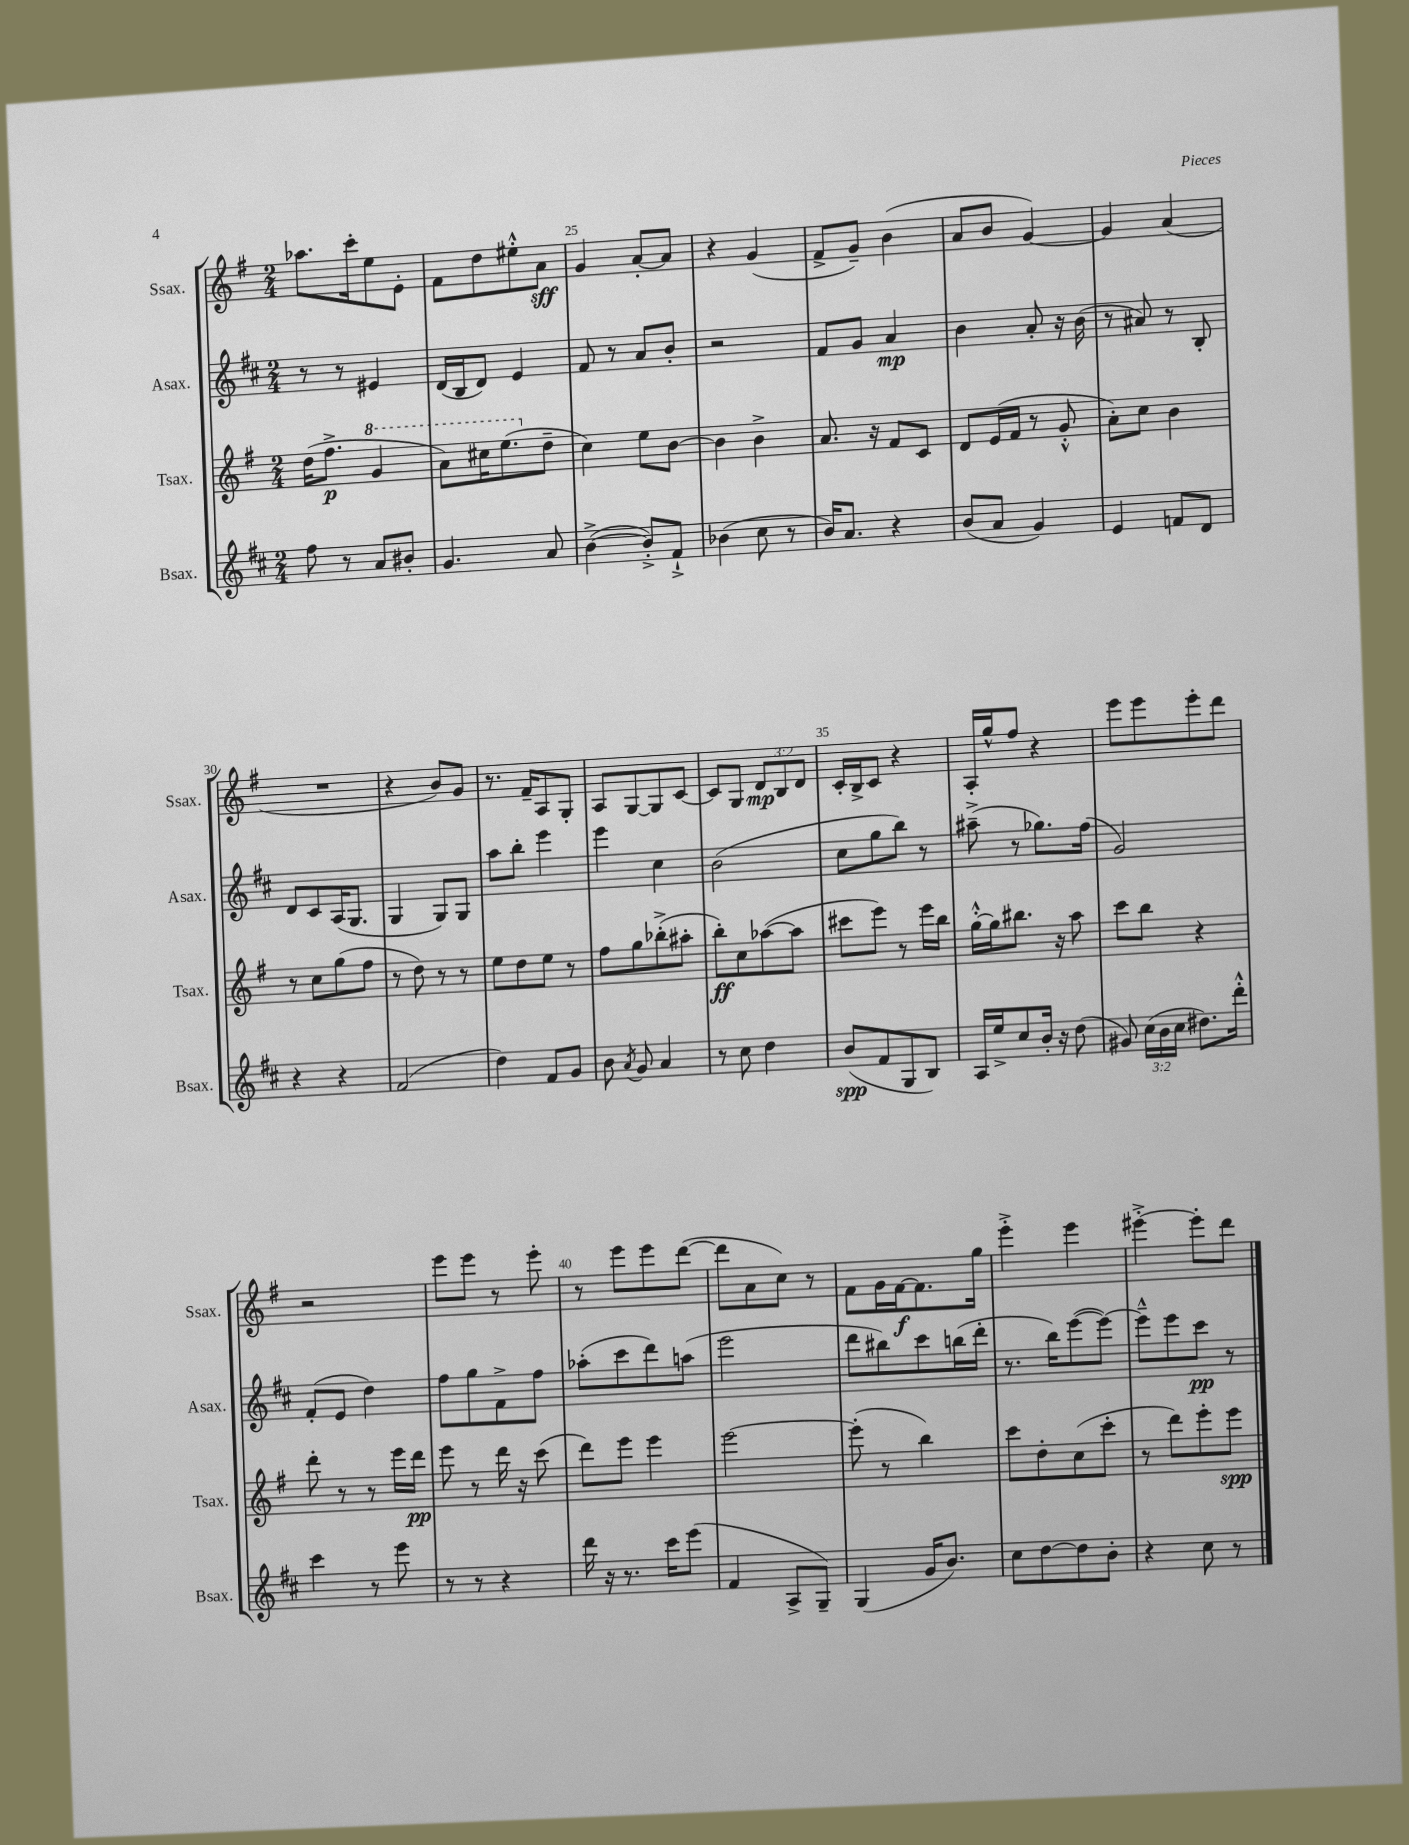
<<
\new StaffGroup <<
\new Staff = "s0" \with { instrumentName = "Ssax." shortInstrumentName = "Ssax." } {
    \clef treble \key g \major \numericTimeSignature \time 2/4 \override Staff.TupletNumber.text = #tuplet-number::calc-fraction-text
    \autoBeamOff aes''8.[ c'''16-. e''8 e'8]-. |
    fis'8[ d''8 eis''8-.-^ a'8]\sff |
    g'4 a'8[~-. a'8] |
    r4 g'4( |
    fis'8[-> g'8]--) b'4( |
    a'8[ b'8] g'4~) |
    g'4 a'4( |
    R2 |
    r4 b'8[) g'8] |
    r8. fis'16[-- a8 g8]-. |
    a8[ g8~ g8 c'8]~ |
    c'8[ g8] \tuplet 3/2 { d'8[\mp b8 d'8] } |
    c'16[-. b16-> c'8] r4 |
    a16[-. g''16-^ fis''8] r4 |
    e'''8[ e'''8 e'''8-. d'''8] |
    r2 |
    e'''8[ e'''8] r8 e'''8-. |
    r8 e'''8[ e'''8 d'''8]~( |
    d'''8[ a'8 c''8]) r8 |
    fis'8[ g'16 fis'16~\f fis'8. g''16] |
    e'''4-.-> e'''4 |
    eis'''4~-.-> eis'''8[-. d'''8] \bar "|." |
}
\new Staff = "s1" \with { instrumentName = "Asax." shortInstrumentName = "Asax." } {
    \clef treble \key d \major \numericTimeSignature \time 2/4
    \autoBeamOff r8 r8 eis'4 |
    d'16[( b16 d'8]) e'4 |
    fis'8 r8 a'8[ b'8]-. |
    r2 |
    fis'8[ g'8] a'4\mp |
    b'4 a'8-. r16 b'16( |
    r8 ais'8) r8 b8-. |
    d'8[ cis'8 a16( g8.] |
    g4 g8[) g8] |
    a''8[ b''8]-. e'''4 |
    e'''4 cis''4 |
    b'2( |
    cis''8[ g''8 b''8]) r8 |
    ais''8--->( r8 ges''8.[) fis''16]( |
    g'2) |
    fis'8[-.( e'8] d''4) |
    fis''8[ g''8 fis'8-> fis''8] |
    aes''8[-.( cis'''8 d'''8) a''8]( |
    e'''2 |
    d'''8[ bis''8) cis'''8 b''16( d'''16]-. |
    r8. b''16[) e'''8~( e'''8]~) |
    e'''8[---^ e'''8 cis'''8]\pp r8 \bar "|." |
}
\new Staff = "s2" \with { instrumentName = "Tsax." shortInstrumentName = "Tsax." } {
    \clef treble \key g \major \numericTimeSignature \time 2/4
    \autoBeamOff d''16[( fis''8.]->\p \ottava #1 g''4 |
    a''8[) cis'''16 e'''8.( \ottava #0 d''8]-- |
    c''4) e''8[ b'8]~ |
    b'4 b'4-> |
    a'8. r16 fis'8[ c'8] |
    d'8[ e'16( fis'16] r8 g'8-.-^ |
    a'8[-.) c''8] b'4 |
    r8 c''8[ g''8( fis''8] |
    r8 d''8) r8 r8 |
    e''8[ d''8 e''8] r8 |
    fis''8[ g''8 bes''8-.->( ais''8]-. |
    b''8[-.\ff) c''8 aes''8~( aes''8] |
    cis'''8[ e'''8]) r8 e'''16[ b''16] |
    g''16[~-.-^ g''16 bis''8.] r16 a''8 |
    c'''8[ b''8] r4 |
    d'''8-. r8 r8 e'''16[ d'''16]\pp |
    e'''8 r8 d'''16 r16 c'''8( |
    d'''8[) e'''8] e'''4 |
    e'''2~ |
    e'''8-.( r8 b''4) |
    c'''8[ d''8-. c''8( c'''8]-. |
    r8 d'''8[) e'''8-. e'''8]\spp \bar "|." |
}
\new Staff = "s3" \with { instrumentName = "Bsax." shortInstrumentName = "Bsax." } {
    \clef treble \key d \major \numericTimeSignature \time 2/4 \override Staff.TupletNumber.text = #tuplet-number::calc-fraction-text
    \autoBeamOff fis''8 r8 a'8[ bis'8]-. |
    g'4. a'8 |
    b'4~->( b'8[-.->) fis'8]-!-> |
    bes'4( cis''8 r8 |
    b'16[) a'8.] r4 |
    b'8[( a'8] g'4) |
    e'4 f'8[ d'8] |
    r4 r4 |
    fis'2( |
    d''4) fis'8[ g'8] |
    b'8 \acciaccatura { a'8 } g'8 a'4 |
    r8 cis''8 d''4 |
    b'8[\spp( fis'8 g8 b8]) |
    a16[ e''16-> cis''8 b'16]-. r16 d''8( |
    gis'8) \tuplet 3/2 { cis''16[( b'16 cis''16] } dis''8.[) d'''16]-.-^ |
    cis'''4 r8 e'''8 |
    r8 r8 r4 |
    d'''16 r16 r8. cis'''16[ e'''8]( |
    fis'4 a8[-> g8]--) |
    g4( g'16[ b'8.]) |
    cis''8[ d''8~ d''8 b'8]-. |
    r4 cis''8 r8 \bar "|." |
}
>>
>>
\layout { \context { \Score currentBarNumber = #23 \override BarNumber.break-visibility = ##(#f #t #t) barNumberVisibility = #(every-nth-bar-number-visible 5) } }
